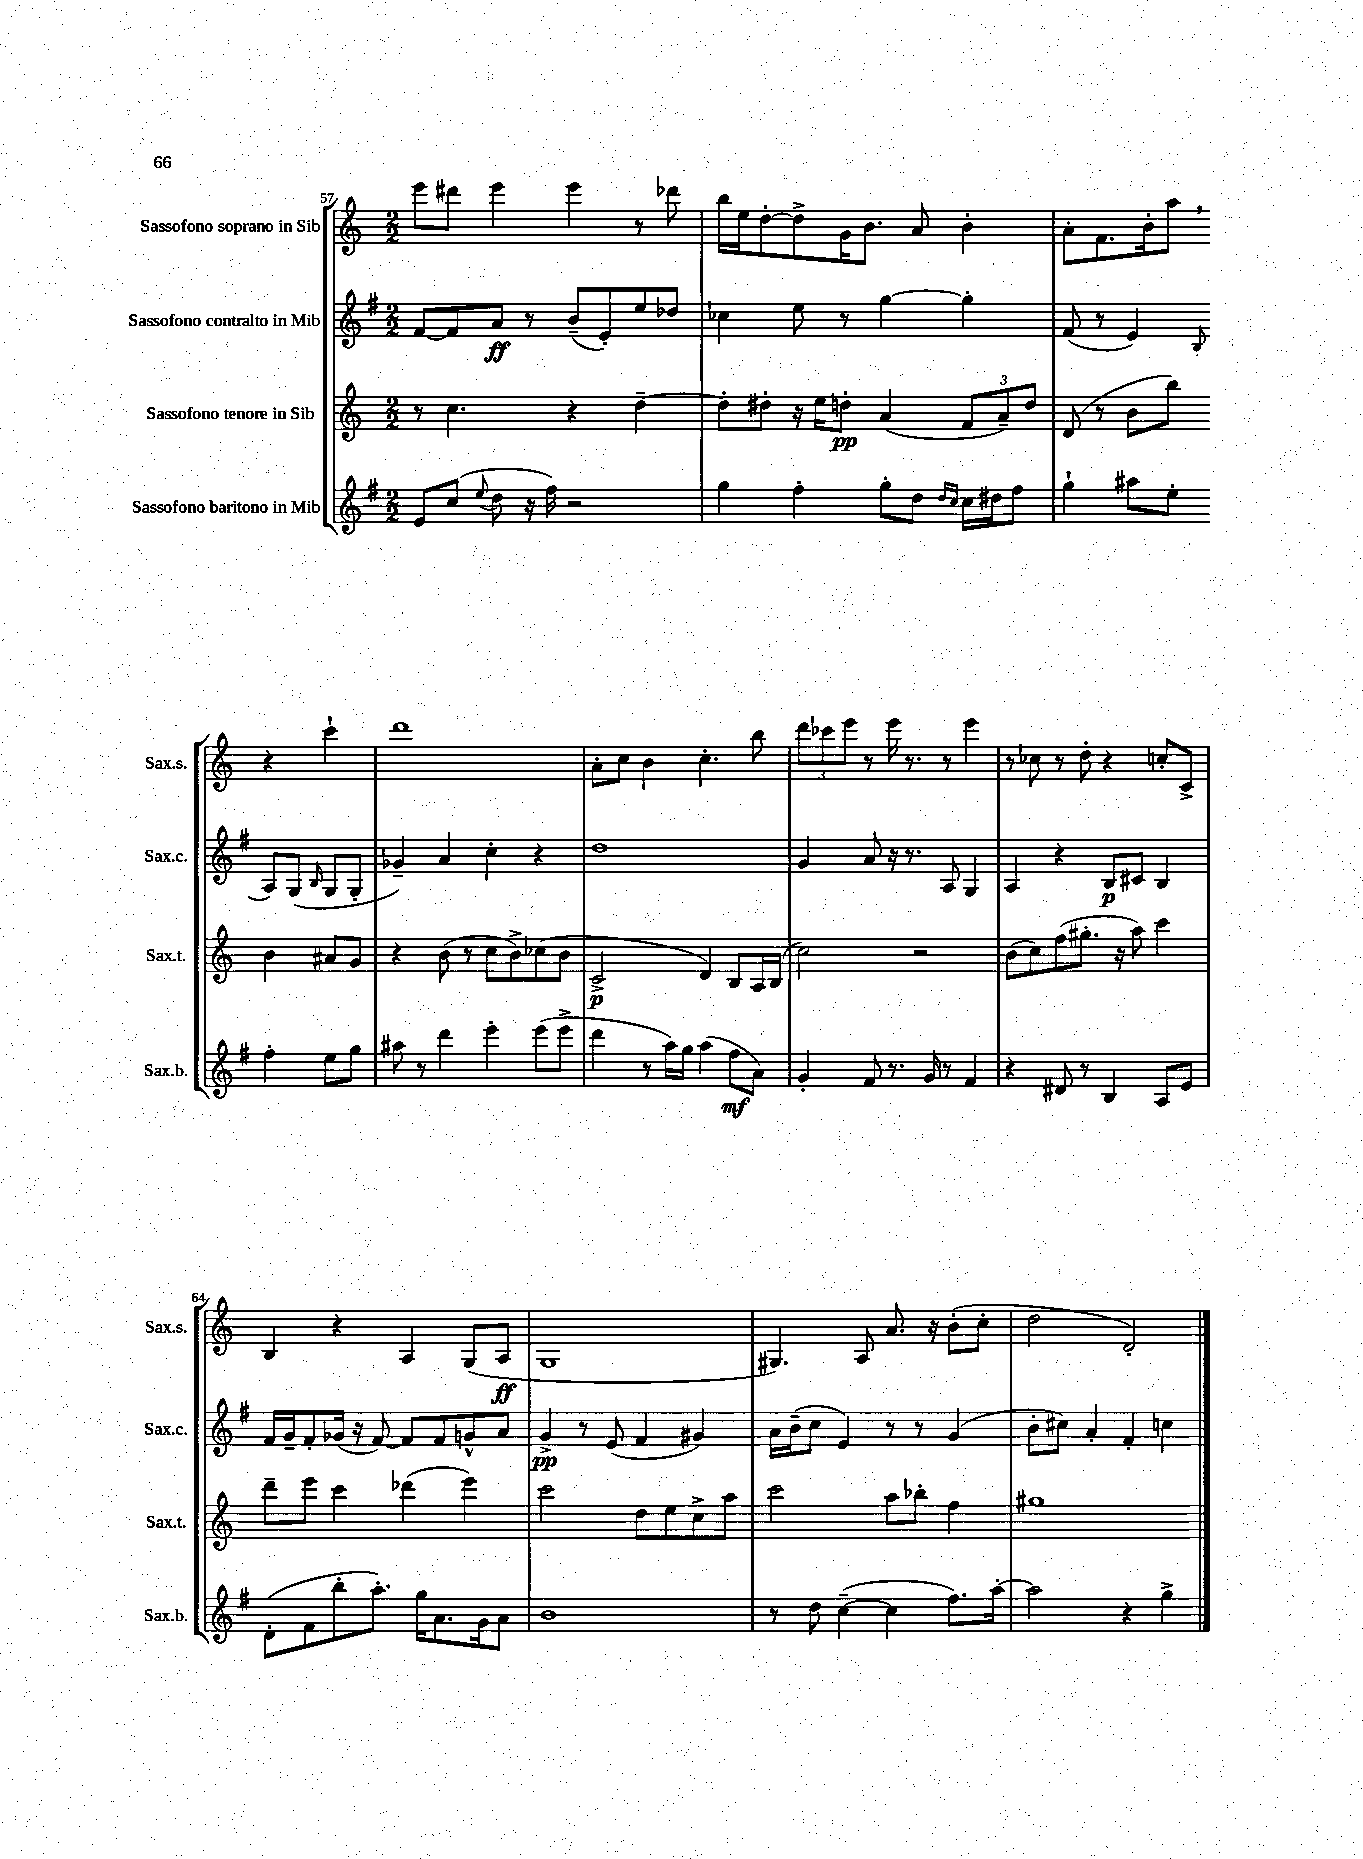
<<
\new StaffGroup <<
\new Staff = "s0" \with { instrumentName = "Sassofono soprano in Sib" shortInstrumentName = "Sax.s." } {
    \clef treble \key c \major \numericTimeSignature \time 2/2
    \autoBeamOff e'''8[ dis'''8] e'''4 e'''4 r8 des'''8 |
    b''16[ e''16 d''8~-. d''8-> g'16 b'8.] a'8 b'4-. |
    a'8[-. f'8. b'16-. a''8] \breathe r4 c'''4-! |
    d'''1 |
    a'8[-. c''8] b'4 c''4.-. b''8 |
    \tuplet 3/2 { d'''8[ ces'''8 e'''8] } r8 e'''16 r8. r8 e'''4 |
    r8 ces''8 r8 d''8-. r4 c''8[-. c'8]-> |
    b4 r4 a4 g8[( a8]\ff |
    g1 |
    gis4.) a8 a'8. r16 b'8[-.( c''8]-. |
    d''2 d'2-.) \bar "|." |
}
\new Staff = "s1" \with { instrumentName = "Sassofono contralto in Mib" shortInstrumentName = "Sax.c." } {
    \clef treble \key g \major \numericTimeSignature \time 2/2
    \autoBeamOff fis'8[~ fis'8 a'8]\ff r8 b'8[--( e'8-.) e''8 des''8] |
    ces''4 e''8 r8 g''4~ g''4-. |
    fis'8( r8 e'4) \appoggiatura { b8 } a8[ g8]( \grace { b16 } g8[ g8]-. |
    ges'4--) a'4 c''4-. r4 |
    d''1 |
    g'4 a'8 r16 r8. a8 g4 |
    a4 r4 b8[\p cis'8] b4 |
    fis'16[ g'16-- fis'8-. ges'16]( r16 fis'8~) fis'8[ fis'8 g'8-^ a'8] |
    g'4->\pp r8 e'8( fis'4 gis'4) |
    a'16[ b'16--( c''8] e'4) r8 r8 g'4( |
    b'8[-. cis''8]) a'4-. fis'4-. c''4 \bar "|." |
}
\new Staff = "s2" \with { instrumentName = "Sassofono tenore in Sib" shortInstrumentName = "Sax.t." } {
    \clef treble \key c \major \numericTimeSignature \time 2/2
    \autoBeamOff r8 c''4. r4 d''4~-- |
    d''8[-. dis''8]-. r16 e''16[ d''8]-.\pp a'4( \tuplet 3/2 { f'8[ a'8--) d''8] } |
    d'8( r8 b'8[ b''8]) b'4 ais'8[ g'8] |
    r4 b'8( r8 c''8[ b'8->) ces''8( b'8] |
    c'2->\p d'4) b8[ a16 b16]( |
    c''2) r2 |
    b'8[( c''8) f''8( gis''8.]-. r16 a''8) c'''4 |
    d'''8[-- e'''8] c'''4 des'''4( e'''4) |
    c'''2 d''8[ e''8 c''8-> a''8] |
    c'''2 a''8[ bes''8]-. f''4 |
    gis''1 \bar "|." |
}
\new Staff = "s3" \with { instrumentName = "Sassofono baritono in Mib" shortInstrumentName = "Sax.b." } {
    \clef treble \key g \major \numericTimeSignature \time 2/2
    \autoBeamOff e'8[ c''8]( \appoggiatura { e''8 } d''8 r16 fis''16) r2 |
    g''4 fis''4-. g''8[-. d''8] \grace { d''16[ c''16] } c''16[ dis''16 fis''8] |
    g''4-! ais''8[ e''8]-. fis''4-. e''8[ g''8] |
    ais''8 r8 d'''4 e'''4-. e'''8[( e'''8]-> |
    d'''4 r8 a''16[) g''16] a''4( fis''8[\mf a'8]) |
    g'4-. fis'8 r8. g'16 r8 fis'4 |
    r4 dis'8 r8 b4 a8[ e'8] |
    d'8[-.( fis'8 b''8-. a''8.]-.) g''16[ a'8. g'16 a'8] |
    b'1 |
    r8 d''8 c''4~--( c''4 fis''8.[) a''16]~-. |
    a''2 r4 g''4-> \bar "|." |
}
>>
>>
\layout { \context { \Score currentBarNumber = #57 } }
